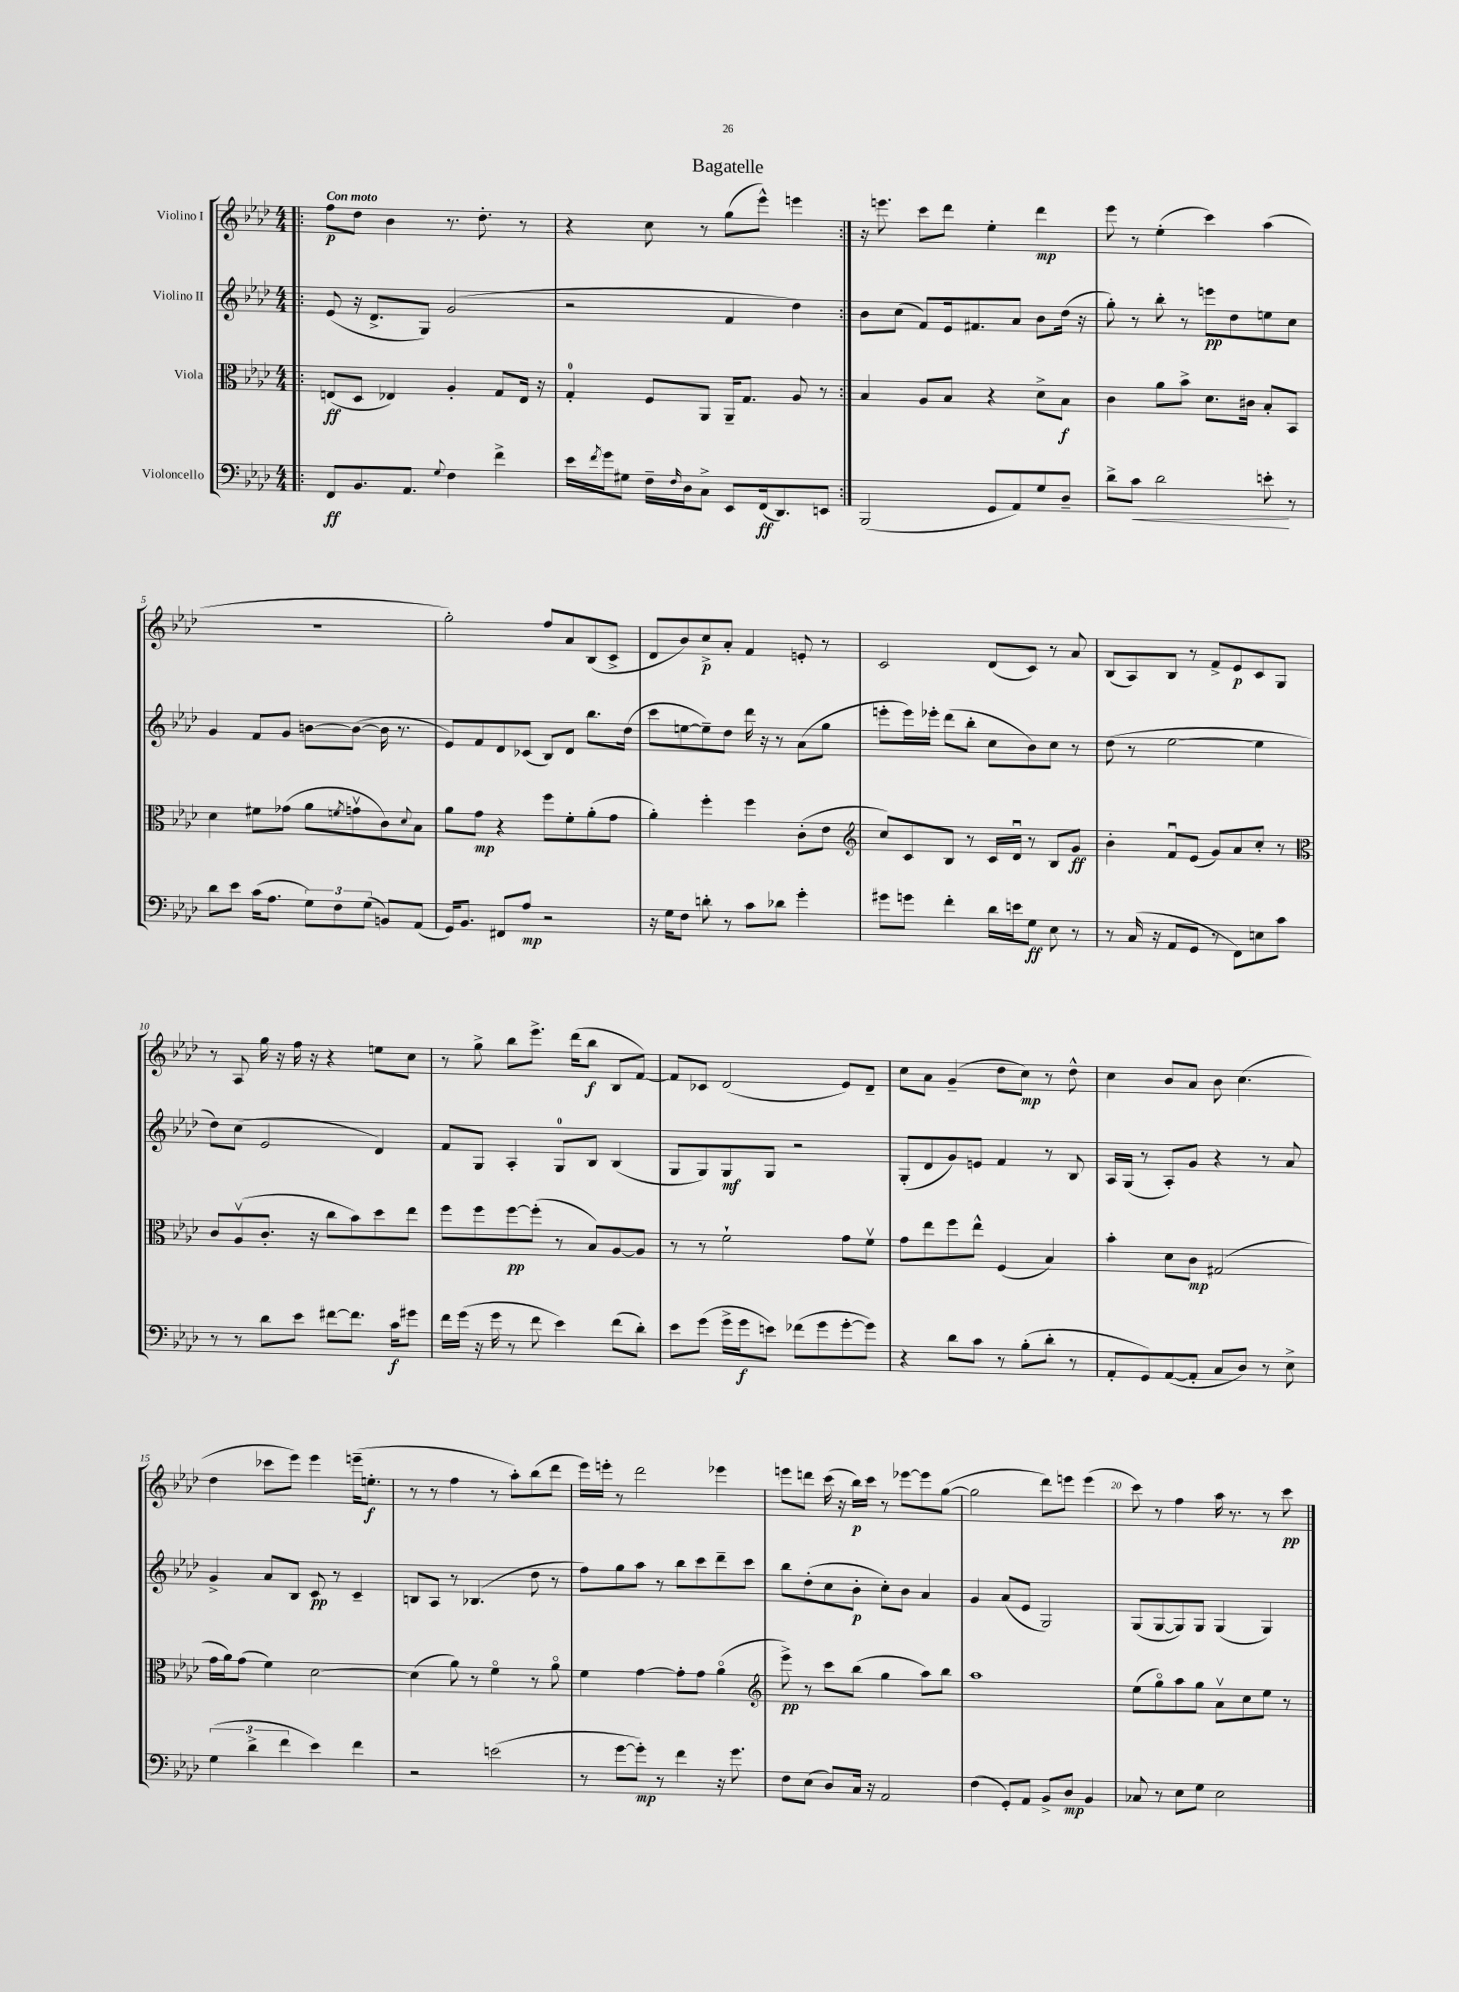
\header { title = "Bagatelle" }
<<
\new StaffGroup <<
\new Staff = "s0" \with { instrumentName = "Violino I" } {
    \clef treble \key aes \major \numericTimeSignature \time 4/4 \tempo "Con moto"
    \repeat volta 2 { \bar ".|:" f''8\p des''8 bes'4 r8. des''8.-. r8 |
    r4 c''8 r8 g''8( ees'''8-^) e'''4 | }
    r16 e'''8. c'''8 des'''8 ees''4-. des'''4\mp |
    ees'''8 r8 ees''4-.( c'''4) aes''4( |
    R1 |
    g''2-.) f''8 aes'8 bes8( c'8-> |
    des'8 bes'8) c''8->\p aes'8-. f'4 e'8-. r8 |
    c'2 des'8( c'8) r8 aes'8 |
    bes8( aes8) bes8 r8 f'8-> ees'8\p c'8 g8 |
    r8 aes8 g''16 r16 f''16 r16 r4 e''8 c''8 |
    r8 g''8-> bes''8 ees'''8.-> des'''16( bes''8\f bes8 f'8~) |
    f'8 ces'8 des'2( ees'8) des'8-- |
    c''8 aes'8 g'4--( des''8 c''8\mp) r8 des''8-^ |
    c''4 bes'8 aes'8 bes'8 c''4.( |
    des''4 ces'''8 ees'''8) ees'''4 e'''16--( e''8.-.\f |
    r8 r8 f''4 r8 aes''8-.) bes''8( des'''8 |
    ees'''16) e'''16-. r8 des'''2 ees'''4 |
    e'''8 d'''8 c'''16( r16 bes''16\p) c'''16 r8 ees'''8~ ees'''8 g''8~( |
    g''2 des'''8) e'''8 e'''4( |
    c'''8) r8 f''4 aes''16 r8. r8 c'''8\pp \bar "|." |
}
\new Staff = "s1" \with { instrumentName = "Violino II" } {
    \clef treble \key aes \major \numericTimeSignature \time 4/4
    \repeat volta 2 { \bar ".|:" ees'8( r16 des'8.-> g8) g'2( |
    r2 f'4 des''4) | }
    bes'8 c''8( f'8) ees'16 fis'8. aes'8 bes'8 des''16( r16 |
    g''8-.) r8 bes''8-. r8 e'''8\pp des''8 e''8 c''8 |
    g'4 f'8 g'8 b'8~ b'8~( b'16 r8. |
    ees'8) f'8 des'8 ces'8( bes8) des'8 bes''8. des''16( |
    c'''8 e''8~ e''8--) des''8 des'''16 r16 r8 aes'8( g''8 |
    e'''8-. e'''16) ees'''16-. des'''8( bes''8-. c''8 bes'8) c''8 r8 |
    des''8( r8 ees''2~ ees''4 |
    des''8) c''8( ees'2 des'4) |
    f'8 g8 aes4-. g8-0 bes8 bes4( |
    g8 g8) g8\mf g8 r2 |
    g8-.( des'8 g'8) e'8 f'4 r8 bes8 |
    aes16 g16( r8 aes8-.) g'8 r4 r8 aes'8 |
    g'4-> aes'8 bes8 c'8\pp r8 c'4-- |
    b8 aes8 r8 bes4.( des''8 r8 |
    f''8) g''8 aes''8 r8 bes''8 c'''8 des'''8-- c'''8 |
    bes''8 des''8-.( c''8 bes'8-.\p c''8-.) bes'8 aes'4 |
    g'4 aes'8( ees'8 g2) |
    g8( g8~ g8) g8 g4( g4) \bar "|." |
}
\new Staff = "s2" \with { instrumentName = "Viola" } {
    \clef alto \key aes \major \numericTimeSignature \time 4/4
    \repeat volta 2 { \bar ".|:" e8\ff( des8 ees4) aes4-. g8 ees16 r16 |
    g4-0-. f8 aes,8 aes,16-- g8. aes8 r8 | }
    bes4 aes8 bes8 r4 des'8-> bes8\f |
    c'4 aes'8 bes'8-> des'8. cis'16 bes8-. bes,8 |
    des'4 fis'8 ges'8( aes'8 \acciaccatura { f'8 } g'8\upbow c'8) \appoggiatura { des'8 } bes8 |
    aes'8 g'8\mp r4 f''8 f'8-. aes'8-.( g'8 |
    aes'4-.) f''4-. f''4 c'8-.( ees'8 |
    \clef treble c''8) c'8 bes8 r8 c'16 des'16\downbow r8 bes8 g'8\ff |
    bes'4-. f'8\downbow ees'8( g'8) aes'8 c''8-. r8 |
    \clef alto c'8 aes8\upbow( c'8.-. r16 c''8 bes'8) des''8 ees''8 |
    f''8 f''8 f''8~\pp f''8-.( r8 bes8) aes8~ aes8 |
    r8 r8 f'2-! g'8 f'8\upbow |
    g'8 ees''8 f''8 ees''8-^ f4( bes4) |
    bes'4-. des'8 c'8\mp gis2( |
    g'16 aes'16) g'8( f'4) des'2~ |
    des'4( aes'8) r8 f'4\flageolet r8 aes'8\flageolet |
    f'4 g'4~ g'8-. g'8 aes'4\flageolet( |
    \clef treble ees'''8->\pp) r8 c'''8 bes''8( g''4 aes''8) bes''8 |
    aes''1 |
    ees''8( g''8\flageolet) aes''8 g''8 aes'8\upbow c''8 ees''8 r8 \bar "|." |
}
\new Staff = "s3" \with { instrumentName = "Violoncello" } {
    \clef bass \key aes \major \numericTimeSignature \time 4/4
    \repeat volta 2 { \bar ".|:" f,8\ff bes,8. aes,8. \appoggiatura { g8 } f4 f'4-> |
    ees'16 \acciaccatura { f'8 } g'16 gis8 f16-- \grace { f16 } des16 c8-> ees,8 f,16\ff( des,8.) e,8 | }
    bes,,2( g,8 aes,8) g8 des8-- |
    des'8-> c'8\< des'2 e'8-.\! r8 |
    des'8 ees'8 c'16( aes8. \tuplet 3/2 { g8) f8 g8( } b,8) aes,8( |
    g,16) bes,8. fis,8 aes8\mp r2 |
    r16 g16 f8 d'8-. r8 c'8 des'8 g'4-. |
    gis'8 g'8 f'4-. des'16 e'16 g8\ff ees8 r8 |
    r8 c16( r16 aes,8 g,8 r8 f,8) e8 c'8 |
    r8 r8 des'8 ees'8 fis'8~ fis'8. c'16\f gis'8 |
    f'16 g'16( r16 g'16 r8 f'8 ees'4) f'8( des'8-.) |
    ees'8 g'8( g'16-> g'16\f e'8) fes'8( g'8 g'8~-. g'8) |
    r4 des'8 c'8 r8 bes8-.( des'8-. r8 |
    aes,8-. g,8) aes,8~( aes,8-. c8 des8) r8 ees8-> |
    \tuplet 3/2 { g4( des'4-> f'4 } ees'4) f'4 |
    r2 e'2( |
    r8 g'8~ g'8-.\mp) r8 f'4 r16 g'8. |
    f8 ees8( des8) c16 r16 aes,2 |
    f4( g,8-.) aes,8 bes,8-> des8\mp bes,4 |
    ces8 r8 ees8 g8 ees2 \bar "|." |
}
>>
>>
\layout { \context { \Score \override BarNumber.break-visibility = ##(#f #t #t) barNumberVisibility = #(every-nth-bar-number-visible 5) } }
